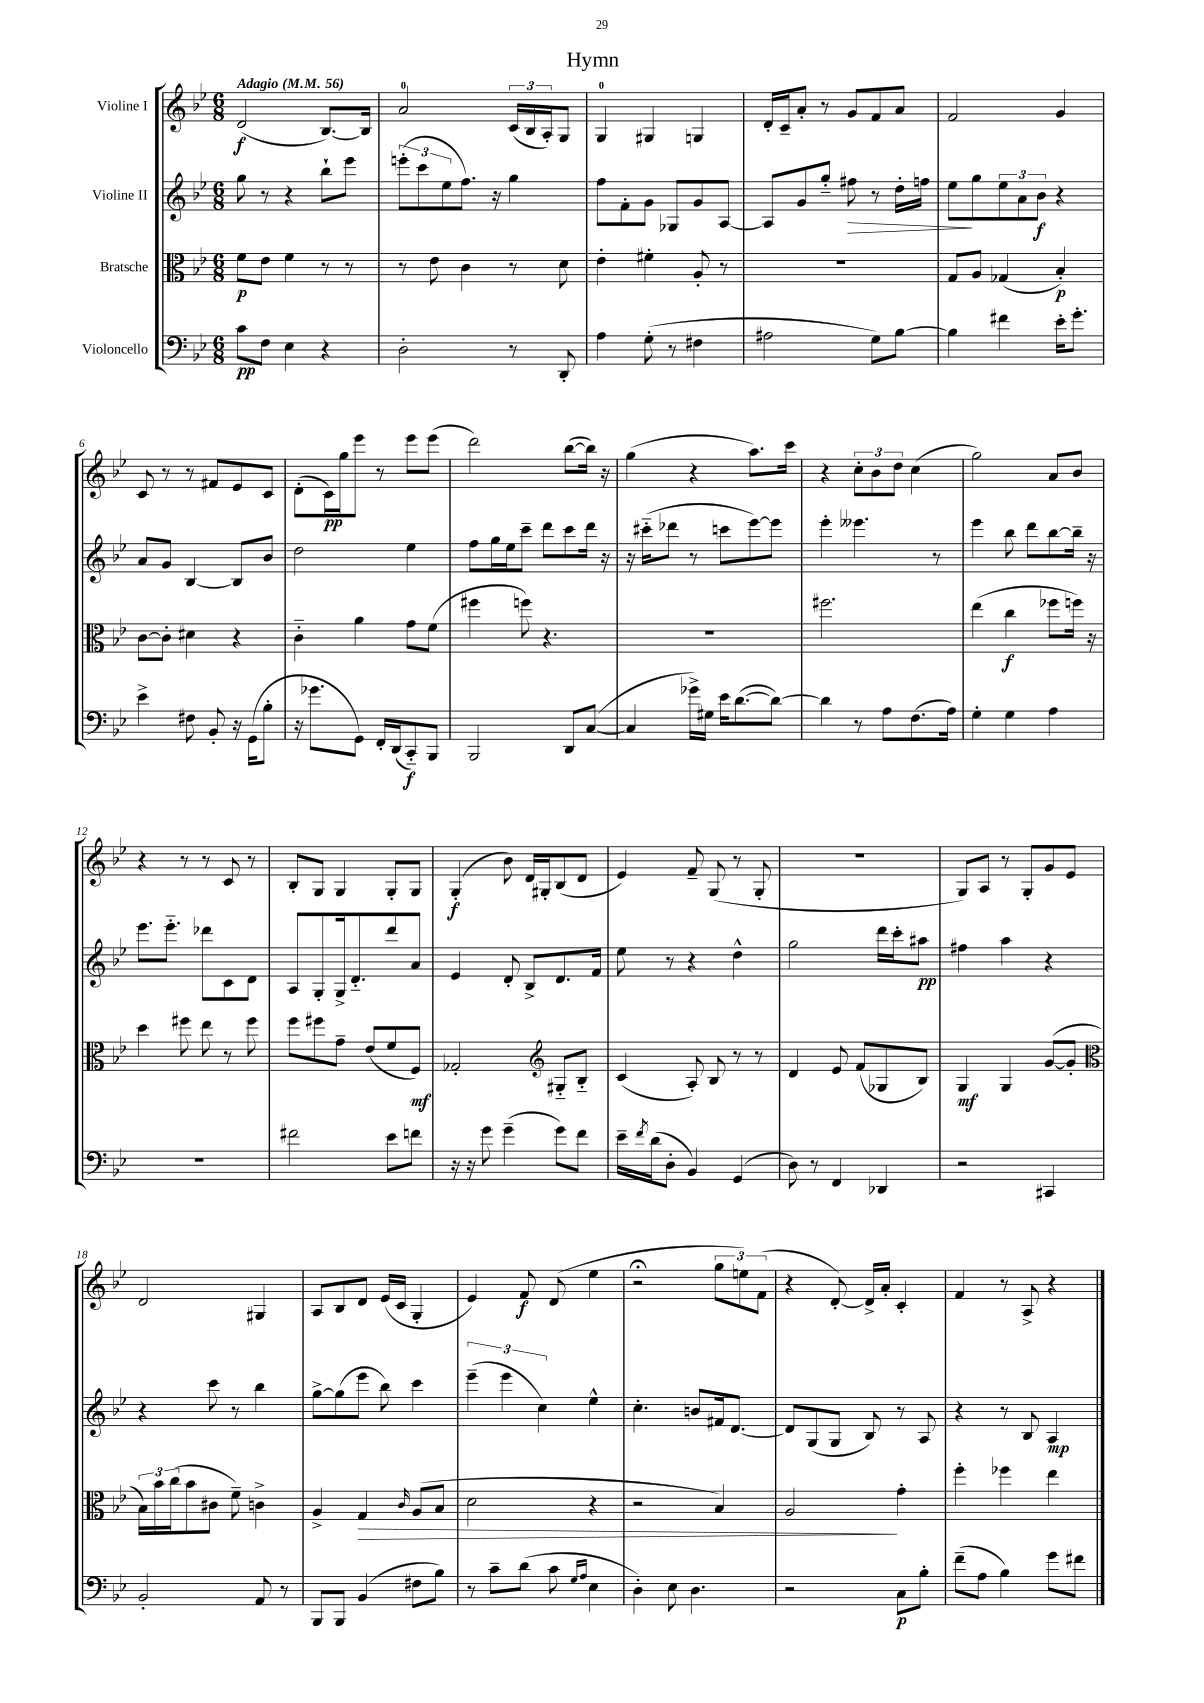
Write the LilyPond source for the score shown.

\header { title = "Hymn" }
<<
\new StaffGroup <<
\new Staff = "s0" \with { instrumentName = "Violine I" } {
    \clef treble \key bes \major \numericTimeSignature \time 6/8 \tempo "Adagio" 4 = 56
    d'2\f( bes8.~) bes16 |
    a'2-0 \tuplet 3/2 { c'16( bes16 a16-.) } g8 |
    g4-0 gis4 g4 |
    d'16-. c'16-- a'8-. r8 g'8 f'8 a'8 |
    f'2 g'4 |
    c'8 r8 r8 fis'8 ees'8 c'8 |
    d'8-.( c'16\pp) g''16 ees'''8 r8 ees'''8 ees'''8( |
    d'''2) bes''8~( bes''16) r16 |
    g''4( r4 a''8.) c'''16 |
    r4 \tuplet 3/2 { c''8-. bes'8 d''8 } c''4( |
    g''2) a'8 bes'8 |
    r4 r8 r8 c'8 r8 |
    bes8-. g8 g4 g8-. g8 |
    g4-.\f( bes'8) d'16 gis16-. bes8( d'8 |
    ees'4) f'8-- g8( r8 g8-. |
    R2. |
    g8) a8 r8 g8-. g'8 ees'8 |
    d'2 gis4 |
    a8 bes8 d'8 ees'16( c'16 g4-. |
    ees'4) f'8\f d'8( ees''4 |
    r2\fermata \tuplet 3/2 { g''8 e''8) f'8( } |
    r4 d'8~-.) d'16-> a'16-. c'4-. |
    f'4 r8 a8-> r4 \bar "|." |
}
\new Staff = "s1" \with { instrumentName = "Violine II" } {
    \clef treble \key bes \major \numericTimeSignature \time 6/8
    g''8 r8 r4 bes''8-! ees'''8 |
    \tuplet 3/2 { e'''8-.( c'''8 ees''8 } f''8.) r16 g''4 |
    f''8 f'8-. g'8 ges8 g'8 a8~ |
    a8 g'8 g''8-_ fis''8\> r8 d''16-. f''16 |
    ees''8\! g''8 \tuplet 3/2 { ees''8 a'8 bes'8\f } r4 |
    a'8 g'8 bes4~ bes8 bes'8 |
    d''2 ees''4 |
    f''8 g''16 ees''16 c'''8-- d'''8 c'''8 d'''16 r16 |
    r16 cis'''16-_( des'''8 r8 c'''8 ees'''8~) ees'''8 |
    ees'''4-. eeses'''4. r8 |
    ees'''4 bes''8 d'''8 bes''8~ bes''16-- r16 |
    ees'''8. ees'''8.-_ des'''8 c'8 d'8 |
    a8 g8-. g16-> d'8.-_ d'''8 a'8 |
    ees'4 d'8-. bes8-> d'8. f'16 |
    ees''8 r8 r4 d''4-^ |
    g''2 d'''16 c'''16-. ais''8\pp |
    fis''4 a''4 r4 |
    r4 c'''8 r8 bes''4 |
    g''8~-> g''8( ees'''8 bes''8) c'''4 |
    \tuplet 3/2 { ees'''4--( ees'''4 c''4) } ees''4-^ |
    c''4.-. b'8 fis'16 d'8.~ |
    d'8 g8( g8 bes8) r8 a8 |
    r4 r8 bes8 a4\mp \bar "|." |
}
\new Staff = "s2" \with { instrumentName = "Bratsche" } {
    \clef alto \key bes \major \numericTimeSignature \time 6/8
    f'8\p ees'8 f'4 r8 r8 |
    r8 ees'8 c'4 r8 d'8 |
    ees'4-. fis'4-. a8-. r8 |
    R2. |
    g8 a8 ges4( bes4-.\p) |
    c'8~ c'8-. dis'4 r4 |
    c'4-_ a'4 g'8 f'8( |
    fis''4 f''8) r4. |
    R2. |
    fis''2. |
    ees''4( c''4\f fes''8 f''16) r16 |
    d''4 fis''8 ees''8 r8 fis''8 |
    f''8 fis''8 g'8-- ees'8( f'8 f8\mf) |
    ges2-. \clef treble gis8-_ bes8-_ |
    c'4( a8-.) bes8 r8 r8 |
    d'4 ees'8 f'8( ges8 bes8) |
    g4\mf g4 g'8~( g'8-. |
    \clef alto \tuplet 3/2 { bes16) bes'16 c''16( } bes'8 cis'8 f'8--) c'4-> |
    a4-> g4\> \grace { c'16 } a8( bes8 |
    d'2 r4 |
    r2 bes4) |
    a2\! g'4-. |
    f''4-. fes''4 ees''4 \bar "|." |
}
\new Staff = "s3" \with { instrumentName = "Violoncello" } {
    \clef bass \key bes \major \numericTimeSignature \time 6/8
    c'8\pp f8 ees4 r4 |
    d2-. r8 d,8-. |
    a4 g8-.( r8 fis4 |
    ais2 g8) bes8~ |
    bes4 fis'4 ees'16-. g'8.-. |
    ees'4-> fis8 bes,8-. r16 g,16( bes8-. |
    r16 ges'8. g,8) f,16-. d,16( c,8-_\f) bes,,8 |
    bes,,2 d,8 c8~( |
    c4 ges'16->) gis16 ees'16 d'8.~( d'8~) |
    d'4 r8 a8 f8.( a16) |
    g4-. g4 a4 |
    R2. |
    fis'2 ees'8 f'8 |
    r16 r16 g'8 g'4--( g'8) f'8 |
    ees'16-- \acciaccatura { f'8 } d'16( d8-. bes,4) g,4( |
    d8) r8 f,4 des,4 |
    r2 cis,4 |
    bes,2-. a,8 r8 |
    bes,,8 bes,,8 bes,4( fis8 bes8) |
    r8 c'8-- d'8( c'8 \grace { g16 a16 } ees4 |
    d4-.) ees8 d4. |
    r2 c8\p bes8-. |
    f'8--( a8 bes4) g'8 fis'8 \bar "|." |
}
>>
>>
